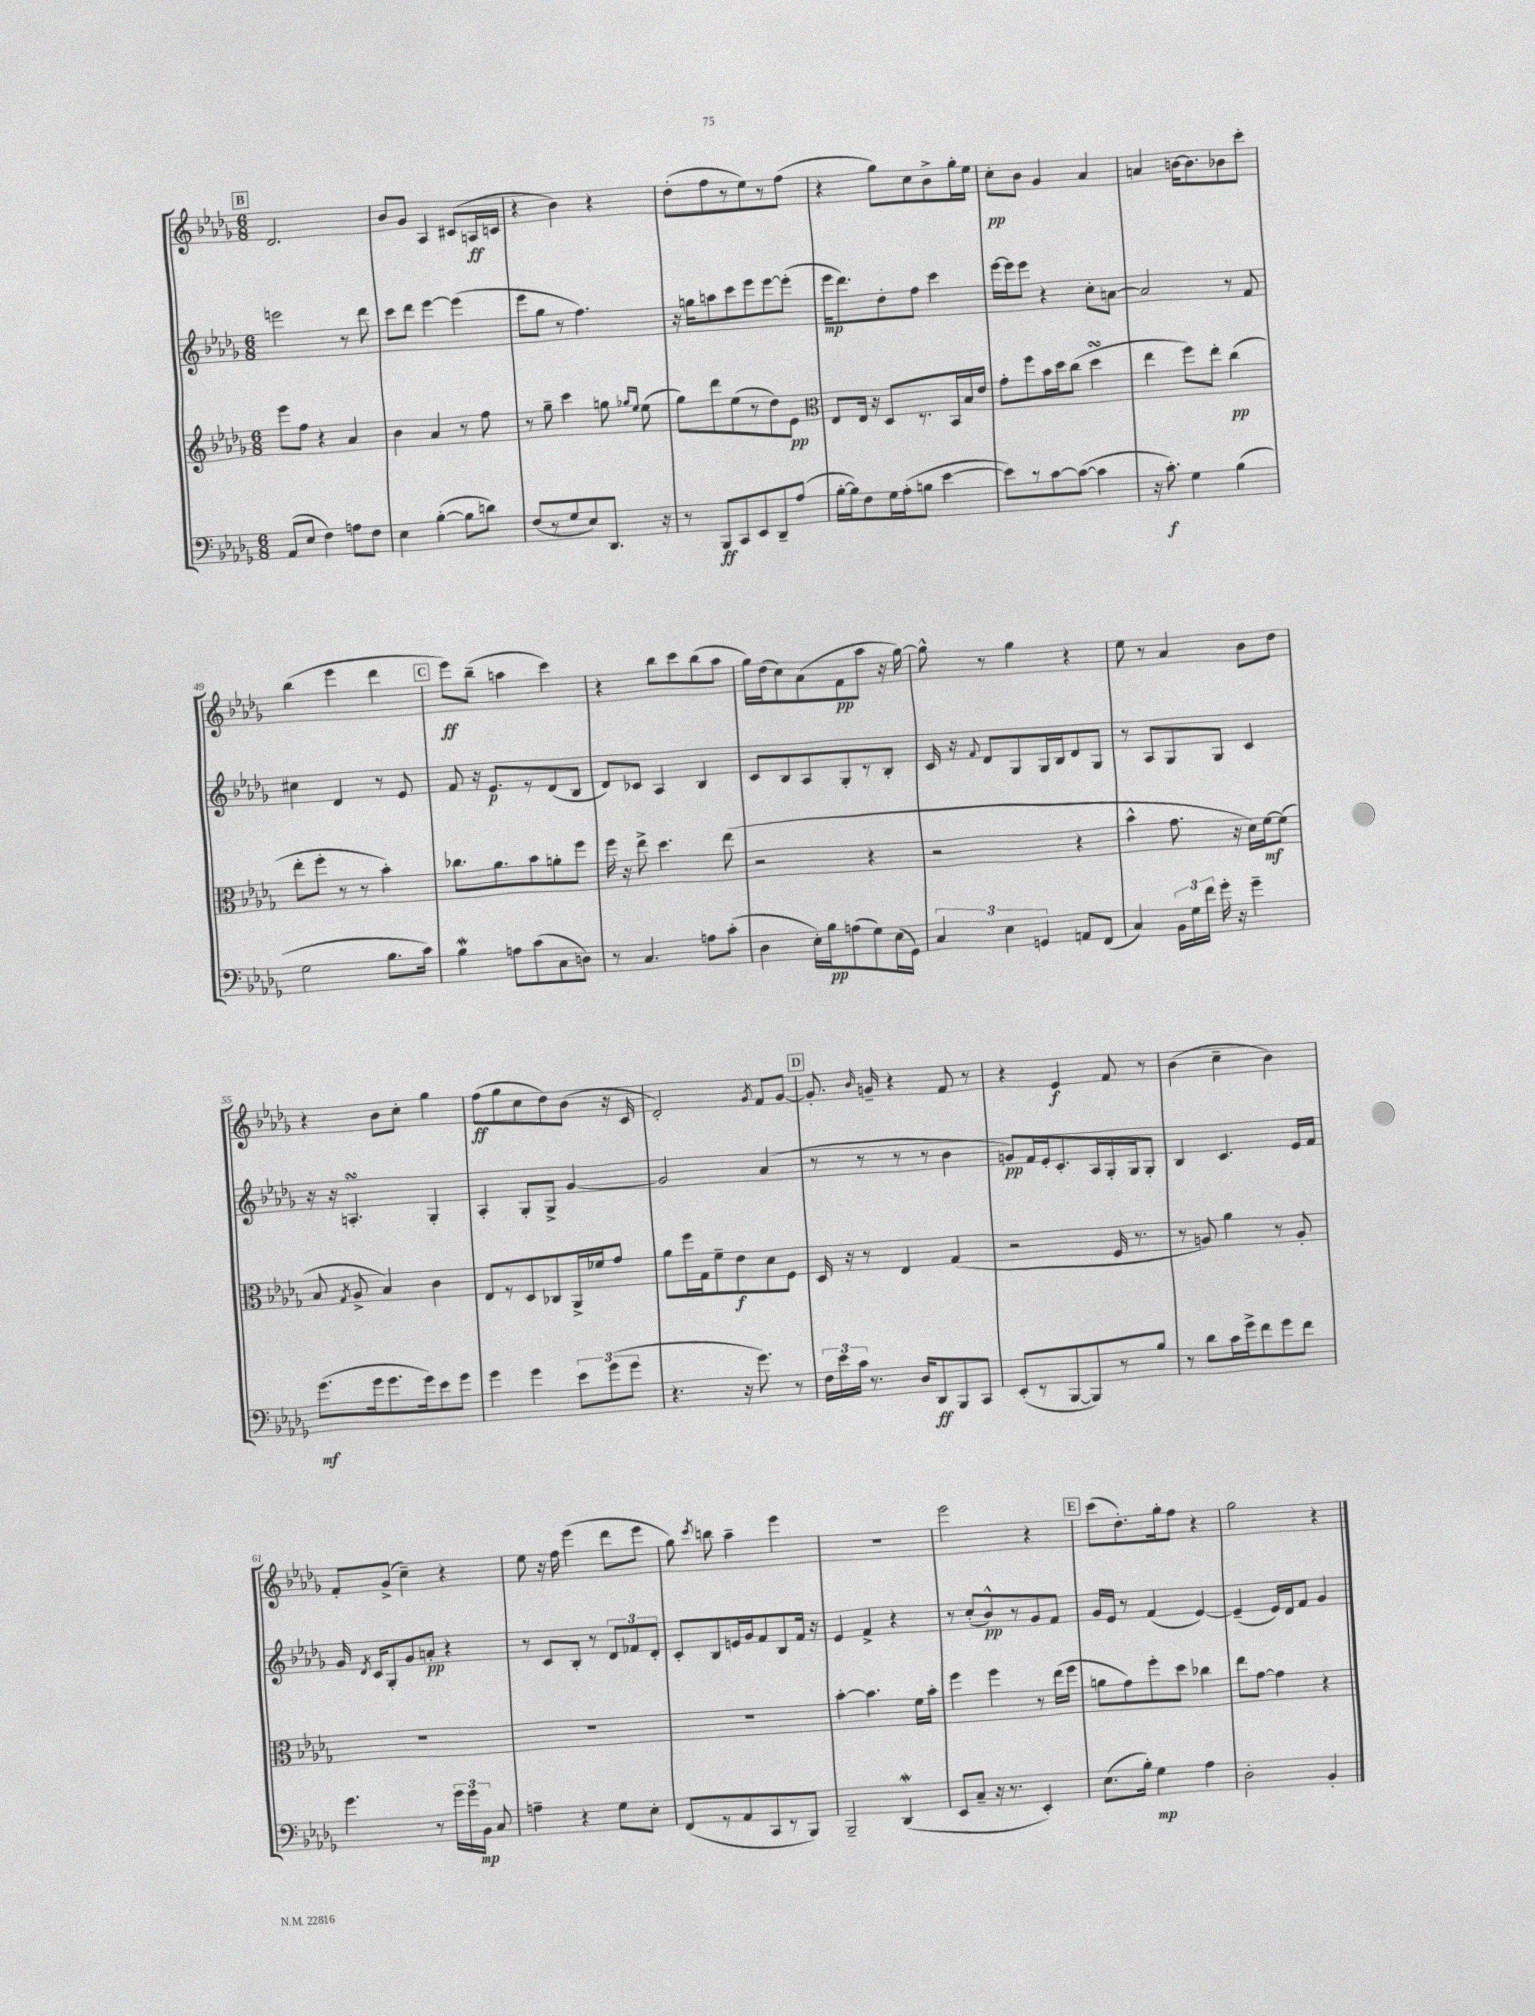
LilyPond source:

<<
\new StaffGroup <<
\new Staff = "s0" {
    \clef treble \key des \major \numericTimeSignature \time 6/8
    \autoBeamOff \mark \markup { \box "B" } des'2. |
    bes'8[ ges'8] aes4 cis'8[( a16\ff c'16] |
    r4 bes'4) r4 |
    des''8[-.( f''8 r8 ees''8) r8 f''8]( |
    r4 ges''8[) c''8 bes'8-> ges''16-. ees''16] |
    c''8[-.\pp bes'8] ges'4 aes'4 |
    a'4 b'16[~ b'8. bes'8 c'''8]-. |
    bes''4( ees'''4 des'''4 |
    \mark \markup { \box "C" } ees'''8[\ff) bes''8]--( a''4 c'''4) |
    r4 bes''8[ c'''8 bes''8( aes''8] |
    ges''16[) des''16( c''8) aes'8( f'8\pp aes''8] r16 ges''16~) |
    ges''8-^ r8 ges''4 r4 |
    ees''8 r8 aes'4 bes'8[ des''8] |
    r4 bes'8[ c''8]-. ges''4 |
    f''8[\ff( ges''8 c''8 des''8) bes'8]( r16 c'16 |
    des'2-.) \acciaccatura { ges'8 } f'8[ ges'8]~ |
    \mark \markup { \box "D" } ges'8.-. \grace { bes'16 } g'16-- r4 f'8 r8 |
    r4 ees'4\f f'8 r8 |
    bes'4( c''4-- bes'4) |
    f'8[-. ges'8]->( c''4--) r4 |
    ees''8 r16 f''16 ees'''4( des'''8[ ees'''8] |
    ges''8) \acciaccatura { c'''8 } b''8 aes''4-- ees'''4 |
    R2. |
    ees'''2 r4 |
    \mark \markup { \box "E" } c'''8[( des''8.-.) ges''16-. f''8] r4 |
    ges''2 r4 \bar "|." |
}
\new Staff = "s1" {
    \clef treble \key des \major \numericTimeSignature \time 6/8
    \autoBeamOff \mark \markup { \box "B" } e'''2 r8 des'''8 |
    c'''8[ des'''8] ees'''4~ ees'''4( |
    ees'''8[ ges''8] r8 f''4.) |
    r16 g''16[ a''8 c'''8 ees'''8 ees'''8~ ees'''8]-.( |
    ees'''16[\mp des'''8.) des''8-. f''8] c'''4 |
    ees'''16[~ ees'''16 ees'''8] r4 c''8[-. a'8]~ |
    a'2 r8 f'8 |
    cis''4 des'4 r8 ees'8 |
    \mark \markup { \box "C" } f'8 r16 ees'8.[\p r8 des'8( bes8] |
    des'8[) ces'8] aes4 bes4 |
    c'8[ bes8 aes8 ges8-. r8 bes8]-. |
    c'16 r16 \appoggiatura { f'8 } des'8[ ges8 ges16 bes16 des'8 ges8] |
    r8 aes8[ ges8 ges8] c'4 |
    r16 r16 a4.-.\turn ges4-. |
    aes4-. ges8[-. ges8]-> ges'4~ |
    ges'2 aes'4( |
    \mark \markup { \box "D" } r8 r8 r8 r8 bes'4 |
    g'8[\pp) f'16 ees'16-. c'8.-. aes16 ges16-. ges16 ges8]-. |
    bes4 c'4. ees'16[ f'16] |
    ges'16 \acciaccatura { des'8 } c'16[ ges8-. ges'8 a'8]-.\pp r4 |
    r8 c'8[ bes8]-. r8 \tuplet 3/2 { des'8[ fes'8 des'8]-. } |
    c'8[-. bes8 e'16 ges'16 f'8 bes8 f'16] r16 |
    ees'4 f'4-> r4 |
    r8 c''8[-.( bes'8-^\pp) r8 ges'8 f'8] |
    \mark \markup { \box "E" } ges'16[ ees'16] r8 f'4( ees'4~) |
    ees'4--( ees'16[) des'16 f'8] ges'4 \bar "|." |
}
\new Staff = "s2" {
    \clef treble \key des \major \numericTimeSignature \time 6/8
    \autoBeamOff \mark \markup { \box "B" } ees'''8[ f''8] r4 aes'4 |
    bes'4 aes'4 r8 f''8 |
    r8 ges''8-- c'''4 g''8 \grace { ges''16[ ees''16] } ees''8( |
    ges''8[) des'''8 ees''8( r8 des''8) ees'8]\pp |
    \clef alto ees8[ ees16] r16 des8[ r8. bes,16 bes16 ees'16] |
    ges'8[-. f''8 bes'16 des''16 c''8]( des''4\turn |
    ees''4 f''8[) ees''8]-. c''4\pp( |
    ees''8[-. f''8]-. r8 r8 bes'4-.) |
    \mark \markup { \box "C" } ces''8.[ aes'8. bes'8 a'8-. f''8] |
    f''16 r16 ees''8-> des''4. ees''8( |
    r2 r4 |
    r2 r4 |
    bes'4-^ ges'8. r16 des'16[) f'16~\mf f'8]( |
    bes8 \acciaccatura { ges8 } aes8-> bes4) c'4 |
    ees8[ r8 des8 ces8 aes,16-> fes'16 ges'8] |
    aes'8[ f''16 ges16 f'8-- ees'8\f des'8 f8] |
    \mark \markup { \box "D" } des16 r16 r8 ees4 ges4( |
    r2 f16 r8. |
    r8 a8) aes'4 r8 a8-. |
    R2. |
    R2. |
    R2. |
    bes'4~-. bes'4. f'16[ bes'16]-. |
    f''4 f''4 r8 ees''16[( f''16] |
    \mark \markup { \box "E" } a'8[ ges'8) f''8-. des''8] ces''4 |
    ees''8[ ges'8]~ ges'4 r4 \bar "|." |
}
\new Staff = "s3" {
    \clef bass \key des \major \numericTimeSignature \time 6/8
    \autoBeamOff \mark \markup { \box "B" } aes,8[( ees8] f4) a8[ f8] |
    ees4 bes4~-.( bes8[ d'8]) |
    f8[( r8 ges8 ees8) des,8.] r16 |
    r8 bes,,8[\ff c,8 ees,8 des,8-- aes8]( |
    bes16[~-. bes16) f8 ges16 aes16-.( b8] ees'4~ |
    ees'8[) r8 c'8~ c'8]~( c'4 |
    r16 c'8.-.\f) ges4 bes4( |
    ges2 bes8.[ c'16]) |
    \mark \markup { \box "C" } bes4\mordent a8[ c'8( c8 d8]) |
    r8 c4. a8[ c'8]-.( |
    des4 ees16[-.) bes16\pp a8( ges8) ees16( ges,16]) |
    \tuplet 3/2 { c4 ees4 g,4 } a,8[ f,8]( |
    c4) \tuplet 3/2 { bes,16[ ges16 f'16] } ges'16-. r16 ges'4-- |
    ges'8.[\mf( ges'16 ges'8. ges'16) ees'8 ges'8] |
    ges'4 ges'4 \tuplet 3/2 { ees'8[ ges'8( ges'8] } |
    r4. r16 ges'8.) r8 |
    \mark \markup { \box "D" } \tuplet 3/2 { f16[ ees'16 c'16] } r8. des16[ des,8\ff bes,,8 c,8] |
    ees,8[-.( r8 bes,,8~ bes,,8) r8 bes8] |
    r8 des'8[ c'16 ges'16-> f'8 ges'8 f'8] |
    ges'4. r8 \tuplet 3/2 { ges'16[ ges'16 bes,16]\mp } c8 |
    a4-- r4 ges8[ ees8]-. |
    f,8[( r8 aes,8 c,8 r8 bes,,8]) |
    bes,,2-- des,4\mordent( |
    ees,8[ c8]-- r16 r8. ees,4-.) |
    \mark \markup { \box "E" } ees8.[( bes16]-.) ges4\mp aes4 |
    des2-. bes,4-. \bar "|." |
}
>>
>>
\layout { \context { \Score currentBarNumber = #42 } }
